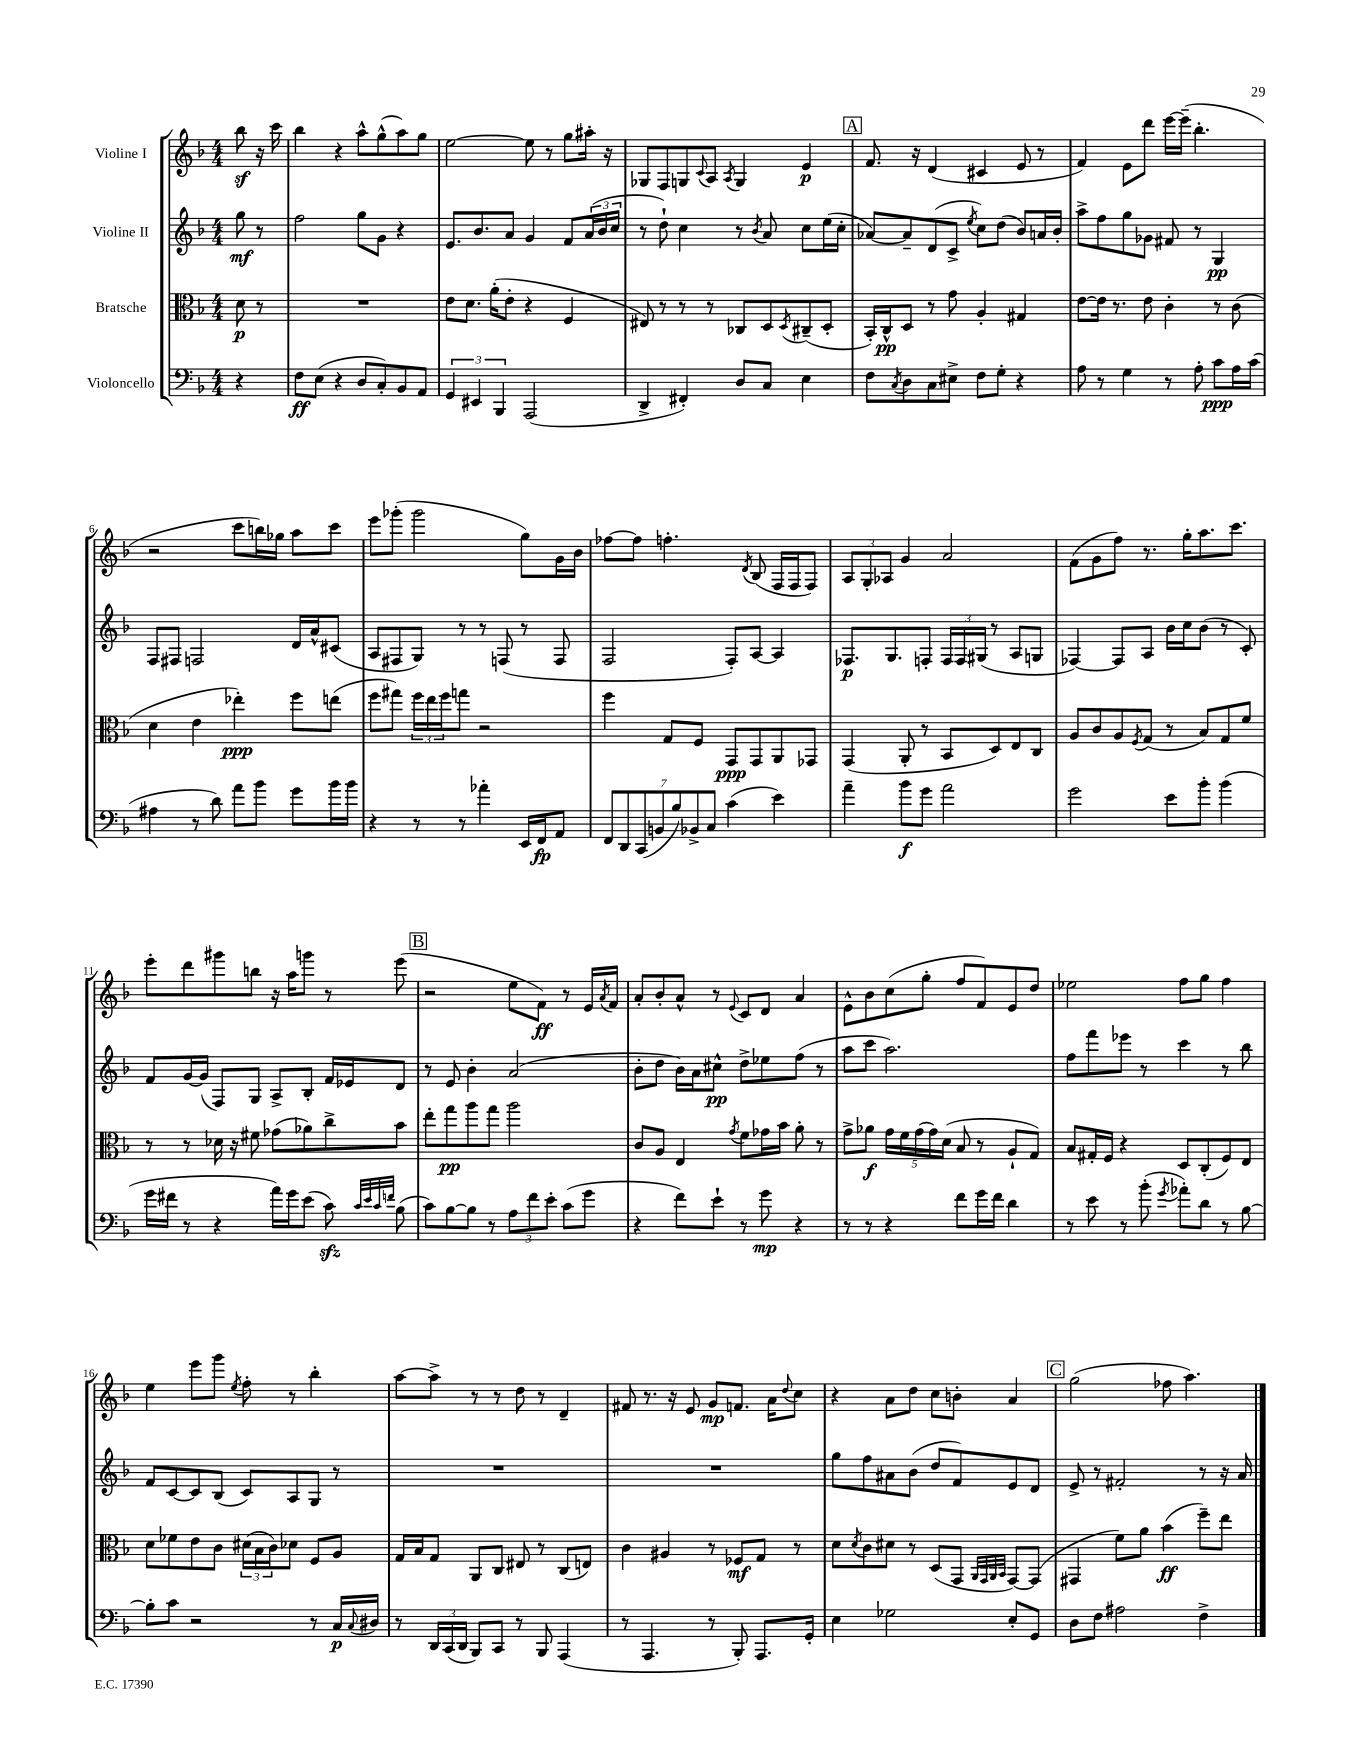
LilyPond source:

<<
\new StaffGroup <<
\new Staff = "s0" \with { instrumentName = "Violine I" } {
    \clef treble \key f \major \numericTimeSignature \time 4/4 \partial 4
    bes''8\sf r16 c'''16 |
    bes''4 r4 a''8-^ g''8-^( a''8) g''8 |
    e''2~ e''8 r8 g''8 ais''16-. r16 |
    ges8 f8 g8 \appoggiatura { c'8 } a8 \acciaccatura { a8 } g4 e'4\p |
    \mark \markup { \box "A" } f'8. r16 d'4( cis'4 e'8 r8 |
    f'4) e'8 d'''8 e'''16~ e'''16--( bes''4.-. |
    r2 c'''8 b''16) ges''16 a''8 c'''8 |
    e'''8 ges'''8-.( ges'''2 g''8) g'16 bes'16 |
    fes''8~ fes''8 f''4.-. \acciaccatura { d'8 } bes8( f16 f16 f8) |
    \tuplet 3/2 { a8 g8-. aes8 } g'4 a'2 |
    f'8( g'8 f''8) r8. g''16-. a''8. c'''8. |
    e'''8-. d'''8 gis'''8 b''8 r16 a''16 g'''8 r8 e'''8( |
    \mark \markup { \box "B" } r2 e''8 f'8\ff) r8 e'16 \acciaccatura { a'8 } f'16 |
    a'8-. bes'8-. a'8-^ r8 \appoggiatura { e'8 } c'8 d'8 a'4 |
    e'8-^ bes'8 c''8( g''8-. f''8 f'8) e'8 d''8 |
    ees''2 f''8 g''8 f''4 |
    e''4 e'''8 g'''8 \acciaccatura { e''8 } f''8-. r8 bes''4-. |
    a''8~ a''8-> r8 r8 d''8 r8 d'4-- |
    fis'8 r8. r16 e'8 g'8\mp f'8. a'16 \appoggiatura { d''8 } c''8 |
    r4 a'8 d''8 c''8 b'8-. a'4 |
    \mark \markup { \box "C" } g''2( fes''8 a''4.) \bar "|." |
}
\new Staff = "s1" \with { instrumentName = "Violine II" } {
    \clef treble \key f \major \numericTimeSignature \time 4/4 \partial 4
    g''8\mf r8 |
    f''2 g''8 g'8 r4 |
    e'8. bes'8. a'8 g'4 f'8 \tuplet 3/2 { a'16( bes'16 c''16 } |
    r8 d''8-!) c''4 r8 \acciaccatura { bes'8 } a'8 c''8 e''16( c''16-. |
    \mark \markup { \box "A" } aes'8~) aes'8-- d'8( c'8-> \acciaccatura { e''8 } c''8) d''8( bes'8) a'16 bes'16-. |
    a''8-> f''8 g''8 ges'8 fis'8 r8 g4\pp |
    f8 fis8 f2 d'16 a'16-^ cis'8( |
    a8 fis8 g8) r8 r8 f8( r8 f8 |
    f2 f8-.) a8~ a4 |
    fes8.\p g8. f8-. \tuplet 3/2 { f16 f16 gis16( } r8 a8 g8 |
    fes4~) fes8 a8 bes'16 c''16 bes'8( r8 c'8-.) |
    f'8 g'16~ g'16( f8) g8 a8-> bes8-. f'16 ees'16 d'8 |
    \mark \markup { \box "B" } r8 e'8 bes'4-. a'2( |
    bes'8-. d''8 bes'16) a'16 cis''8-^\pp d''8-> ees''8 f''8( r8 |
    a''8 c'''8 a''2.) |
    f''8 f'''8 ees'''8 r8 c'''4 r8 bes''8 |
    f'8 c'8~ c'8 bes8( c'8) a8 g8 r8 |
    R1 |
    R1 |
    g''8 f''8 ais'8 bes'8( d''8 f'8) e'8 d'8 |
    \mark \markup { \box "C" } e'8-> r8 fis'2-. r8 r16 a'16 \bar "|." |
}
\new Staff = "s2" \with { instrumentName = "Bratsche" } {
    \clef alto \key f \major \numericTimeSignature \time 4/4 \partial 4
    d'8\p r8 |
    R1 |
    e'8 d'8. a'16-.( e'8-. r4 f4 |
    eis8) r8 r8 r8 ces8 d8 \acciaccatura { d8 } cis8--( d8-. |
    \mark \markup { \box "A" } bes,16-.) c16-^\pp d8 r8 g'8 a4-. gis4 |
    e'8~ e'16 r8. e'8 c'4-. r8 c'8( |
    d'4 e'4 ees''4-.\ppp) f''8 e''8( |
    f''8 gis''8) \tuplet 3/2 { f''16 e''16 f''16 } g''8 r2 |
    f''4 g8 f8 g,8\ppp g,8 a,8 ges,8 |
    g,4( a,8-. r8 bes,8 d8) e8 c8 |
    a8 c'8 a8 \acciaccatura { f8 } g8( r8 bes8) g8 f'8 |
    r8 r8 des'16 r16 fis'8 ges'8( aes'8) c''8-> bes'8 |
    \mark \markup { \box "B" } e''8-. g''8\pp a''8 g''8 a''2 |
    c'8 a8 e4 \acciaccatura { g'8 } f'8 ges'16 bes'16 a'8-. r8 |
    g'8-> aes'8\f \tuplet 5/4 { g'16 f'16 g'16( g'16) d'16( } bes8 r8 a8-! g8) |
    bes8 gis16-. f16 r4 d8 c8-.( f8) e8 |
    d'8 fes'8 e'8 c'8 \tuplet 3/2 { dis'16( bes16 c'16) } des'8 f8 a8 |
    g16 bes16 g8 a,8 c8 eis8 r8 c8( e8) |
    c'4 ais4 r8 fes8\mf g8 r8 |
    d'8 \acciaccatura { d'8 } c'8 dis'8 r8 d8( g,8 \grace { a,32 g,32 a,32 bes,32 } g,8~) g,8( |
    \mark \markup { \box "C" } gis,4 f'8) a'8 bes'4\ff( f''8--) e''8 \bar "|." |
}
\new Staff = "s3" \with { instrumentName = "Violoncello" } {
    \clef bass \key f \major \numericTimeSignature \time 4/4 \partial 4
    r4 |
    f8\ff e8( r4 d8 c8-.) bes,8 a,8 |
    \tuplet 3/2 { g,4 eis,4 bes,,4 } a,,2( |
    d,4-> fis,4-.) d8 c8 e4 |
    \mark \markup { \box "A" } f8 \acciaccatura { c8 } d8 c8 eis8-> f8 g8-. r4 |
    a8 r8 g4 r8 a8-. c'8\ppp a16 c'16( |
    ais4 r8 d'8) a'8 bes'8 g'8 bes'16 bes'16 |
    r4 r8 r8 aes'4-. e,16 f,16\fp a,8 |
    \tuplet 7/4 { f,8 d,8 c,8( b,8 bes8) bes,8-> c8 } c'4( e'4) |
    a'4-- bes'8\f g'8 a'2 |
    g'2 e'8 bes'8-. bes'4( |
    g'16 fis'16 r8 r4 a'16) g'16 e'8( c'8\sfz) \grace { c'32 e'32 c'32 f'32 } bes8( |
    \mark \markup { \box "B" } c'8) bes8~ bes8 r8 \tuplet 3/2 { a8 f'8 e'8-. } c'8( g'8 |
    r4 f'8) e'8-! r8 g'8\mp r4 |
    r8 r8 r4 f'8 g'16 f'16 d'4 |
    r8 e'8 r8 bes'8-.( \acciaccatura { g'8 } aes'8-.) d'8 r8 bes8~ |
    bes8-. c'8 r2 r8 c16\p \appoggiatura { c8 } dis16 |
    r8 \tuplet 3/2 { d,16 c,16( d,16 } bes,,8) c,8 r8 bes,,8 a,,4( |
    r8 a,,4. r8 bes,,8-.) a,,8. g,16-. |
    e4 ges2 e8-. g,8 |
    \mark \markup { \box "C" } d8 f8 ais2 f4-> \bar "|." |
}
>>
>>
